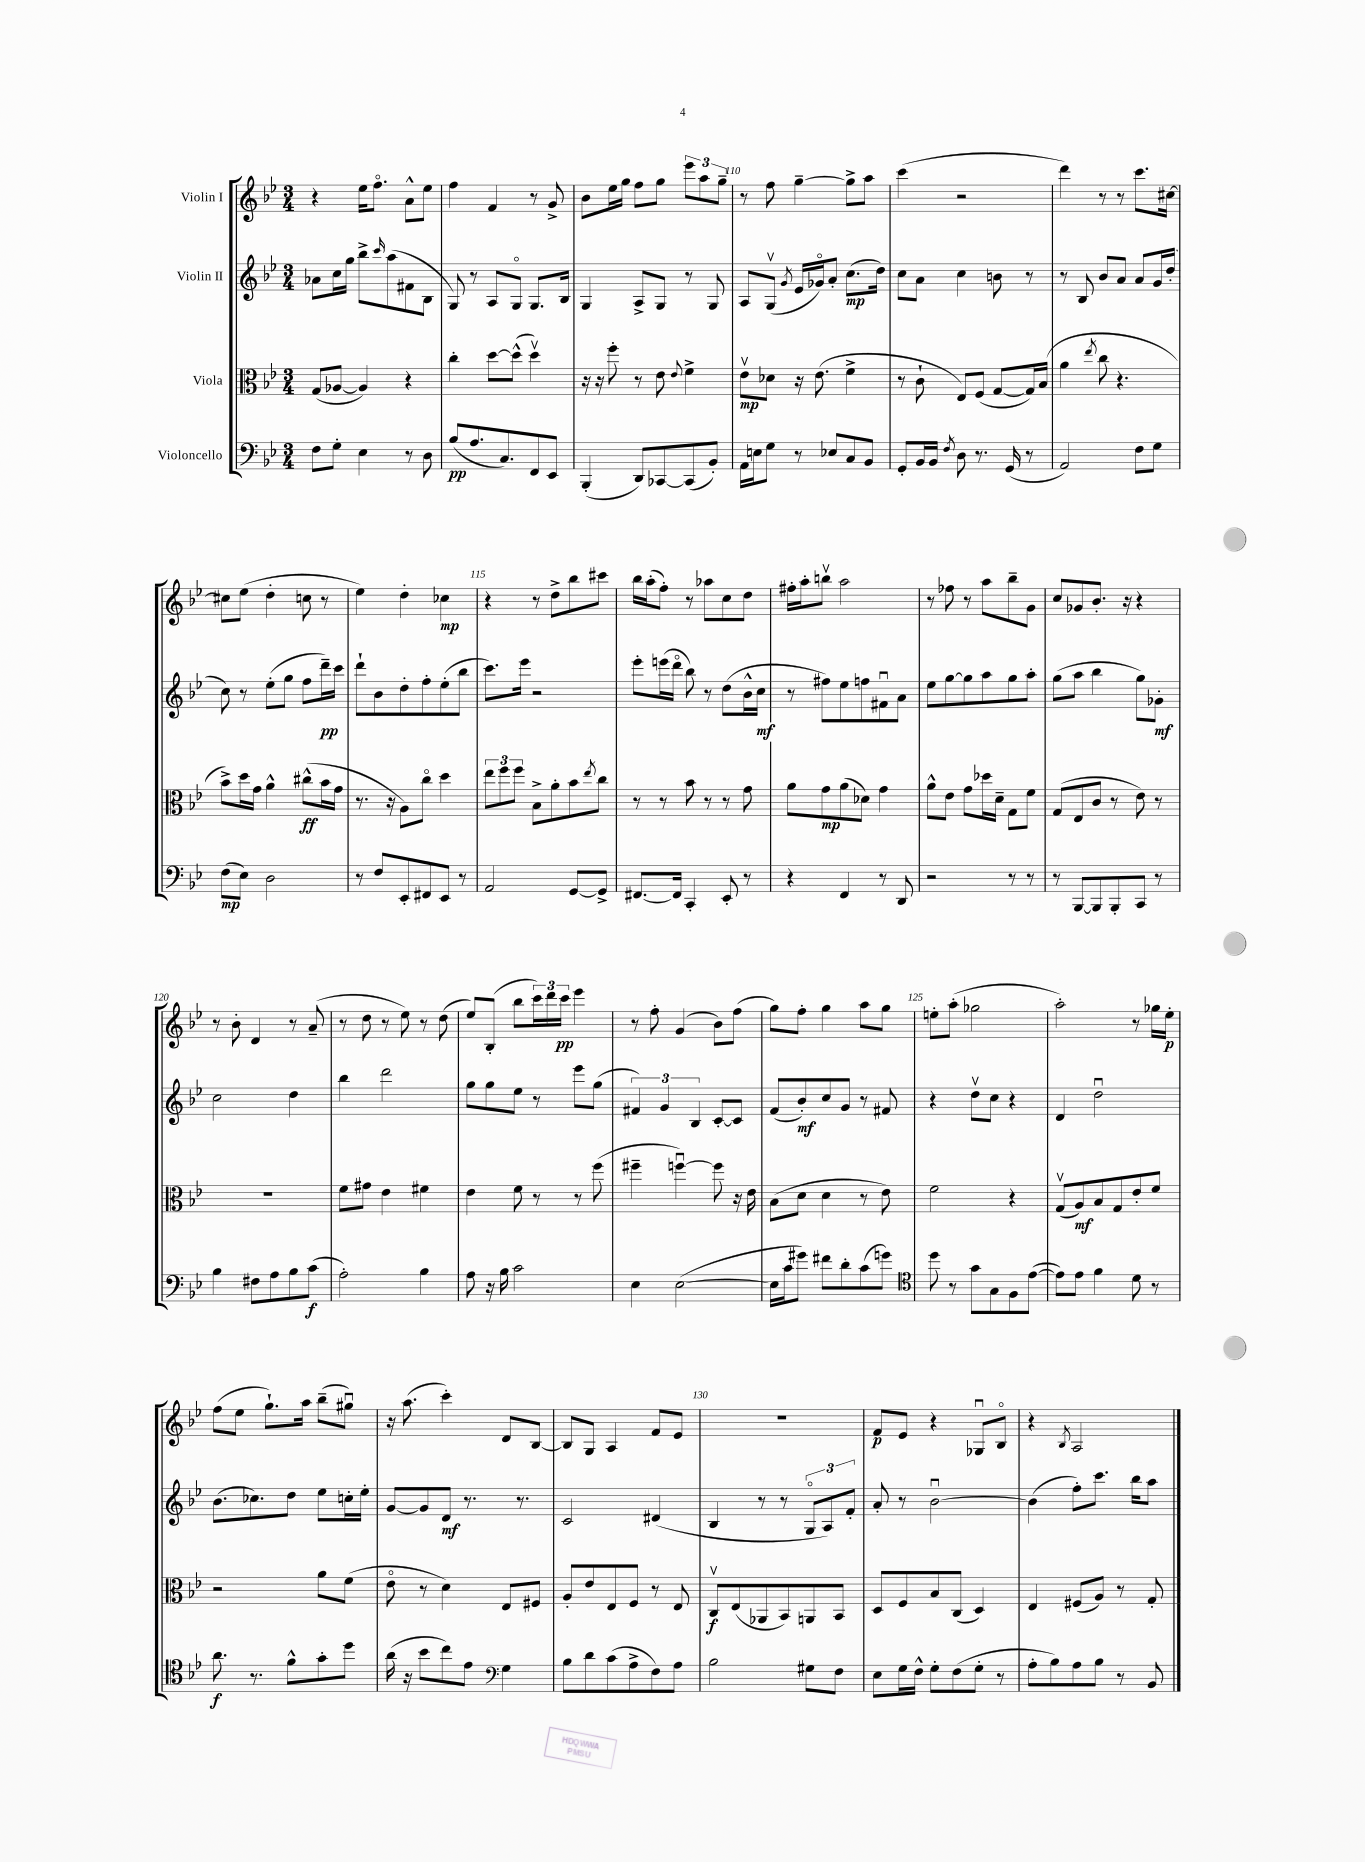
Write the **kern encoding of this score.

**kern	**dynam	**kern	**dynam	**kern	**dynam	**kern	**dynam
*part4	*part4	*part3	*part3	*part2	*part2	*part1	*part1
*staff4	*staff4	*staff3	*staff3	*staff2	*staff2	*staff1	*staff1
*I"Violoncello	*	*I"Viola	*	*I"Violin II	*	*I"Violin I	*
*clefF4	*	*clefC3	*	*clefG2	*	*clefG2	*
*k[b-e-]	*	*k[b-e-]	*	*k[b-e-]	*	*k[b-e-]	*
*M3/4	*	*M3/4	*	*M3/4	*	*M3/4	*
=107	=107	=107	=107	=107	=107	=107	=107
8F\L	.	(8G/L	.	8a-X\L	.	4r	.
8G'\J	.	[8A-X/J	.	16cc\L	.	.	.
.	.	.	.	16gg\JJ	.	.	.
4E-\	.	4A-/])	.	8bb-^\L	.	16ee-\KL	.
.	.	.	.	.	.	8.ff\J	.
.	.	.	.	16qqccc/	.	.	.
.	.	.	.	(8aa\	.	.	.
8r	.	4r	.	8f#X\	.	8a^^\L	.
8D\	.	.	.	8B-\J	.	8ee-\J	.
=108	=108	=108	=108	=108	=108	=108	=108
(8B-/L	pp	4cc'\	.	8G/)	.	4ff\	.
8.A/	.	.	.	8r	.	.	.
.	.	[8dd\L	.	8A/L	.	4f/	.
8.C/)	.	.	.	.	.	.	.
.	.	(8dd^^\J]	.	8G/J	.	.	.
8FF/	.	4ddv\)	.	8.G/L	.	8r	.
8EE-/J	.	.	.	.	.	8g^/	.
.	.	.	.	16B-/Jk	.	.	.
=109	=109	=109	=109	=109	=109	=109	=109
(4BBB-'/	.	16r	.	4G/	.	8b-\L	.
.	.	16r	.	.	.	.	.
.	.	8ff'\	.	.	.	16ee-\L	.
.	.	.	.	.	.	16gg\JJ	.
8DD/L)	.	8r	.	8A^/L	.	8ff\L	.
[8CC-X/	.	8e-\	.	8G/J	.	8gg\J	.
.	.	8qqe-/	.	.	.	.	.
(8CC-/]	.	4f^\	.	8r	.	12eee-\L	.
.	.	.	.	.	.	12aa\	.
8BB-'/J)	.	.	.	8G/	.	.	.
.	.	.	.	.	.	12gg~\J	.
=110	=110	=110	=110	=110	=110	=110	=110
16AA\LL	.	8e-v\L	mp	8A/L	.	8r	.
16En\J	.	.	.	.	.	.	.
8G\J	.	8d-X\J	.	(8Gv/J	.	8ff\	.
.	.	.	.	8qg/	.	.	.
8r	.	16r	.	16e-/LL	.	[4gg~\	.
.	.	(8.e-\	.	16g-X/J)	.	.	.
8E-X/L	.	.	.	8a'/J	.	.	.
8C/	.	4f^\	.	(8.cc\L	mp	8gg^\L]	.
8BB-/J	.	.	.	.	.	8aa\J	.
.	.	.	.	16dd\Jk)	.	.	.
=111	=111	=111	=111	=111	=111	=111	=111
8GG'/L	.	8r	.	8cc\L	.	(4ccc\	.
16BB-/L	.	8c`\	.	8a\J	.	.	.
16BB-/JJ	.	.	.	.	.	.	.
8qF/	.	.	.	.	.	.	.
8D\	.	8E-/L)	.	4cc\	.	2r	.
8.r	.	(8F/J	.	.	.	.	.
.	.	[8G/L	.	8bn\	.	.	.
(16GG/	.	.	.	.	.	.	.
8r	.	16G/L])	.	8r	.	.	.
.	.	(16B-/JJ	.	.	.	.	.
=112	=112	=112	=112	=112	=112	=112	=112
2AA/)	.	4a\	.	8r	.	4ddd\)	.
.	.	.	.	8B-/	.	.	.
.	.	8qee-/	.	.	.	.	.
.	.	8cc\	.	8b-/L	.	8r	.
.	.	4.r	.	8a/J	.	8r	.
8F\L	.	.	.	8a/L	.	8.ccc\L	.
8G\J	.	.	.	16g/L	.	.	.
.	.	.	.	(16dd'/JJ	.	[16cc#X\Jk	.
!!LO:LB:g=z
=113	=113	=113	=113	=113	=113	=113	=113
(8F\L	mp	8b-^\L)	.	8cc\)	.	8cc#X\L]	.
8E-\J)	.	16dd\L	.	8r	.	(8ee-\J	.
.	.	16g\JJ	.	.	.	.	.
2D\	.	4a^^\	.	(8ee-'\L	.	4dd'\	.
.	.	.	.	8gg\J	.	.	.
.	.	(8cc#X^^\L	ff	8ff\L	.	8ccn\	.
.	.	16b-\L	.	16ddd~\L)	pp	8r	.
.	.	16g\JJ	.	16ccc\JJ	.	.	.
=114	=114	=114	=114	=114	=114	=114	=114
8r	.	8.r	.	8ddd`\L	.	4ee-\)	.
8F/L	.	.	.	8b-\	.	.	.
.	.	16r	.	.	.	.	.
8EE-'/	.	8A\L)	.	8dd'\	.	4dd'\	.
8FF#X/	.	8cc\J	.	8ff'\	.	.	.
8EE-/J	.	4dd\	.	(8ee-'\	.	4cc-X\	mp
8r	.	.	.	8bb-\J	.	.	.
=115	=115	=115	=115	=115	=115	=115	=115
2AA/	.	12ee-\L	.	8.ccc\L)	.	4r	.
.	.	12ff\	.	.	.	.	.
.	.	12ff\J	.	.	.	.	.
.	.	.	.	16eee-\Jk	.	.	.
.	.	8B-^\L	.	2r	.	8r	.
.	.	8a'\	.	.	.	8dd^\L	.
[8GG/L	.	8b-\	.	.	.	8bb-\	.
.	.	8qee-/	.	.	.	.	.
8GG^/J]	.	8cc\J	.	.	.	8ccc#X\J	.
=116	=116	=116	=116	=116	=116	=116	=116
[8.FF#X/L	.	8r	.	8eee-'\L	.	16bb-\LL	.
.	.	.	.	.	.	(16aa'\J	.
.	.	8r	.	(16eeen\L	.	8ff'\J)	.
16FF#/Jk]	.	.	.	16ddd\JJ	.	.	.
4CC'/	.	8b-\	.	8bb-\)	.	8r	.
.	.	8r	.	8r	.	8aa-X\L	.
8EE-'/	.	8r	.	(8dd\L	.	8cc\	.
8r	.	8g\	.	16b-^^\L	.	8dd\J	.
.	.	.	.	16cc\JJ	mf	.	.
=117	=117	=117	=117	=117	=117	=117	=117
4r	.	8a\L	.	8r	.	16ff#X'\LL	.
.	.	.	.	.	.	16aa'\J	.
.	.	8g\	mp	8ff#X\L)	.	8bbnv\J	.
4FF/	.	(8a\	.	8ee-\	.	2aa\	.
.	.	8d-X\J)	.	8ffn\	.	.	.
8r	.	4g\	.	8f#Xu\	.	.	.
8DD/	.	.	.	8a\J	.	.	.
=118	=118	=118	=118	=118	=118	=118	=118
2r	.	8a^^\L	.	8ee-\L	.	8r	.
.	.	8e-\J	.	[8gg\	.	8ff-X\	.
.	.	8g\L	.	8gg\]	.	8r	.
.	.	16dd-X\L	.	8aa\	.	8aa\L	.
.	.	16d~\JJ	.	.	.	.	.
8r	.	8G\L	.	8gg\	.	8bb-~\	.
8r	.	8f\J	.	8aa'\J	.	8g\J	.
=119	=119	=119	=119	=119	=119	=119	=119
8r	.	(8G/L	.	(8gg\L	.	8cc/L	.
[8BBB-/L	.	8E-/	.	8aa\J	.	8g-X/	.
8BBB-/]	.	8c/J	.	4bb-\	.	8.b-'/J	.
8BBB-'/	.	8r	.	.	.	.	.
.	.	.	.	.	.	16r	.
8CC/J	.	8e-\)	.	8gg\L)	.	4r	.
8r	.	8r	.	8g-X'\J	mf	.	.
!!LO:LB:g=z
=120	=120	=120	=120	=120	=120	=120	=120
4B-\	.	2.r	.	2cc\	.	8r	.
.	.	.	.	.	.	8b-'\	.
8F#X\L	.	.	.	.	.	4d/	.
8A\	.	.	.	.	.	.	.
8B-\	.	.	.	4dd\	.	8r	.
(8c\J	f	.	.	.	.	(8a~/	.
=121	=121	=121	=121	=121	=121	=121	=121
2A'\)	.	8f\L	.	4bb-\	.	8r	.
.	.	8g#X\J	.	.	.	8dd\	.
.	.	4e-\	.	2ddd\	.	8r	.
.	.	.	.	.	.	8ee-\)	.
4B-\	.	4f#X\	.	.	.	8r	.
.	.	.	.	.	.	(8dd\	.
=122	=122	=122	=122	=122	=122	=122	=122
8A\	.	4e-\	.	8gg\L	.	8ee-/L)	.
16r	.	.	.	8gg\	.	(8B-'/J	.
16B-\	.	.	.	.	.	.	.
2c\	.	8f\	.	8ee-\J	.	8bb-\L	.
.	.	8r	.	8r	.	24ccc\L)	.
.	.	.	.	.	.	24ddd\	.
.	.	.	.	.	.	24ccc\JJ	pp
.	.	8r	.	8eee-\L	.	4eee-\	.
.	.	(8ff\	.	(8gg\J	.	.	.
=123	=123	=123	=123	=123	=123	=123	=123
4E-\	.	4ff#X~\	.	6f#X/)	.	8r	.
.	.	.	.	.	.	8ff'\	.
.	.	.	.	6g/	.	.	.
([2E-\	.	[4ffnu\)	.	.	.	(4g/	.
.	.	.	.	6B-/	.	.	.
.	.	8ff\]	.	[8c'/L	.	8b-\L)	.
.	.	16r	.	8c/J]	.	(8ff\J	.
.	.	16e-\	.	.	.	.	.
=124	=124	=124	=124	=124	=124	=124	=124
16E-\LL]	.	(8B-\L	.	(8f/L	.	8gg\L)	.
16c\J	.	.	.	.	.	.	.
8g#X\J)	.	8d\J	.	8b-'/)	mf	8ff'\J	.
8f#X\L	.	4d\	.	8cc/	.	4gg\	.
8d'\	.	.	.	8g/J	.	.	.
(8c\	.	8r	.	8r	.	8aa\L	.
8gn\J)	.	8e-\)	.	8f#X/	.	8gg\J	.
=125	=125	=125	=125	=125	=125	=125	=125
*clefC4	*	*	*	*	*	*	*
8dd\	.	2f\	.	4r	.	8een'\L	.
8r	.	.	.	.	.	(8aa'\J	.
8g\L	.	.	.	8ddv\L	.	2gg-X\	.
8G\	.	.	.	8cc\J	.	.	.
8F\	.	4r	.	4r	.	.	.
([8e-\J	.	.	.	.	.	.	.
=126	=126	=126	=126	=126	=126	=126	=126
8e-\L])	.	(8Gv/L	.	4d/	.	2aa'\)	.
8e-\J	.	8A/)	mf	.	.	.	.
4f\	.	8B-/	.	2ddu\	.	.	.
.	.	8G/	.	.	.	.	.
8d\	.	8e-'/	.	.	.	8r	.
8r	.	8f/J	.	.	.	16gg-X\LL	.
.	.	.	.	.	.	16ee-'\JJ	p
!!LO:LB:g=z
=127	=127	=127	=127	=127	=127	=127	=127
8.a\	f	2r	.	(8.b-\L	.	(8ff\L	.
.	.	.	.	.	.	8ee-\J	.
8.r	.	.	.	8.cc-X\)	.	.	.
.	.	.	.	.	.	8.gg`\L)	.
8f^^\L	.	.	.	8dd\J	.	.	.
.	.	.	.	.	.	16aa\Jk	.
8g'\	.	8a\L	.	8ee-\L	.	(8bb-~\L	.
8dd\J	.	(8f\J	.	16ccn'\L	.	8gg#Xu\J)	.
.	.	.	.	16ee-'\JJ	.	.	.
=128	=128	=128	=128	=128	=128	=128	=128
(16a\	.	8e-\	.	[8g/L	.	16r	.
16r	.	.	.	.	.	(8.aa\	.
8b-\L	.	8r	.	8g/]	.	.	.
8cc\)	.	4d\)	.	8d/J	mf	4ccc'\)	.
8e-\J	.	.	.	8.r	.	.	.
*clefF4	*	*	*	*	*	*	*
4G\	.	8E-/L	.	.	.	8d/L	.
.	.	.	.	8.r	.	.	.
.	.	8F#X/J	.	.	.	[8B-/J	.
=129	=129	=129	=129	=129	=129	=129	=129
8B-\L	.	8A'/L	.	2c/	.	8B-/L]	.
8d\	.	8e-/	.	.	.	8G/J	.
(8c\	.	8E-/	.	.	.	4A/	.
8A^\	.	8F/J	.	.	.	.	.
8F\)	.	8r	.	(4d#X/	.	8f/L	.
8A\J	.	8E-/	.	.	.	8e-/J	.
=130	=130	=130	=130	=130	=130	=130	=130
2B-\	.	8Cv/L	f	4B-/	.	2.r	.
.	.	(8E-/	.	.	.	.	.
.	.	8AA-X/	.	8r	.	.	.
.	.	8BB-/)	.	8r	.	.	.
8G#X\L	.	8AAn/	.	12G/L	.	.	.
.	.	.	.	12A/)	.	.	.
8F\J	.	8BB-/J	.	.	.	.	.
.	.	.	.	12f'/J	.	.	.
=131	=131	=131	=131	=131	=131	=131	=131
8E-\L	.	8D/L	.	8a'/	.	8f/L	p
16G\L	.	8F/	.	8r	.	8e-/J	.
16F^^\JJ	.	.	.	.	.	.	.
8G'\L	.	8B-/	.	[2b-u\	.	4r	.
(8F\	.	(8C/J	.	.	.	.	.
8G'\J	.	4D/)	.	.	.	8G-Xu/L	.
8r	.	.	.	.	.	8B-/J	.
=132	=132	=132	=132	=132	=132	=132	=132
8A'\L	.	4E-/	.	(4b-\]	.	4r	.
8B-\)	.	.	.	.	.	.	.
.	.	.	.	.	.	8qB-/	.
8A\	.	(8F#X/L	.	8ff'\L)	.	2A/	.
8B-\J	.	8A/J)	.	8.ccc\J	.	.	.
8r	.	8r	.	.	.	.	.
.	.	.	.	16bb-\KL	.	.	.
8BB-/	.	8G'/	.	8aa\J	.	.	.
==	==	==	==	==	==	==	==
*-	*-	*-	*-	*-	*-	*-	*-
